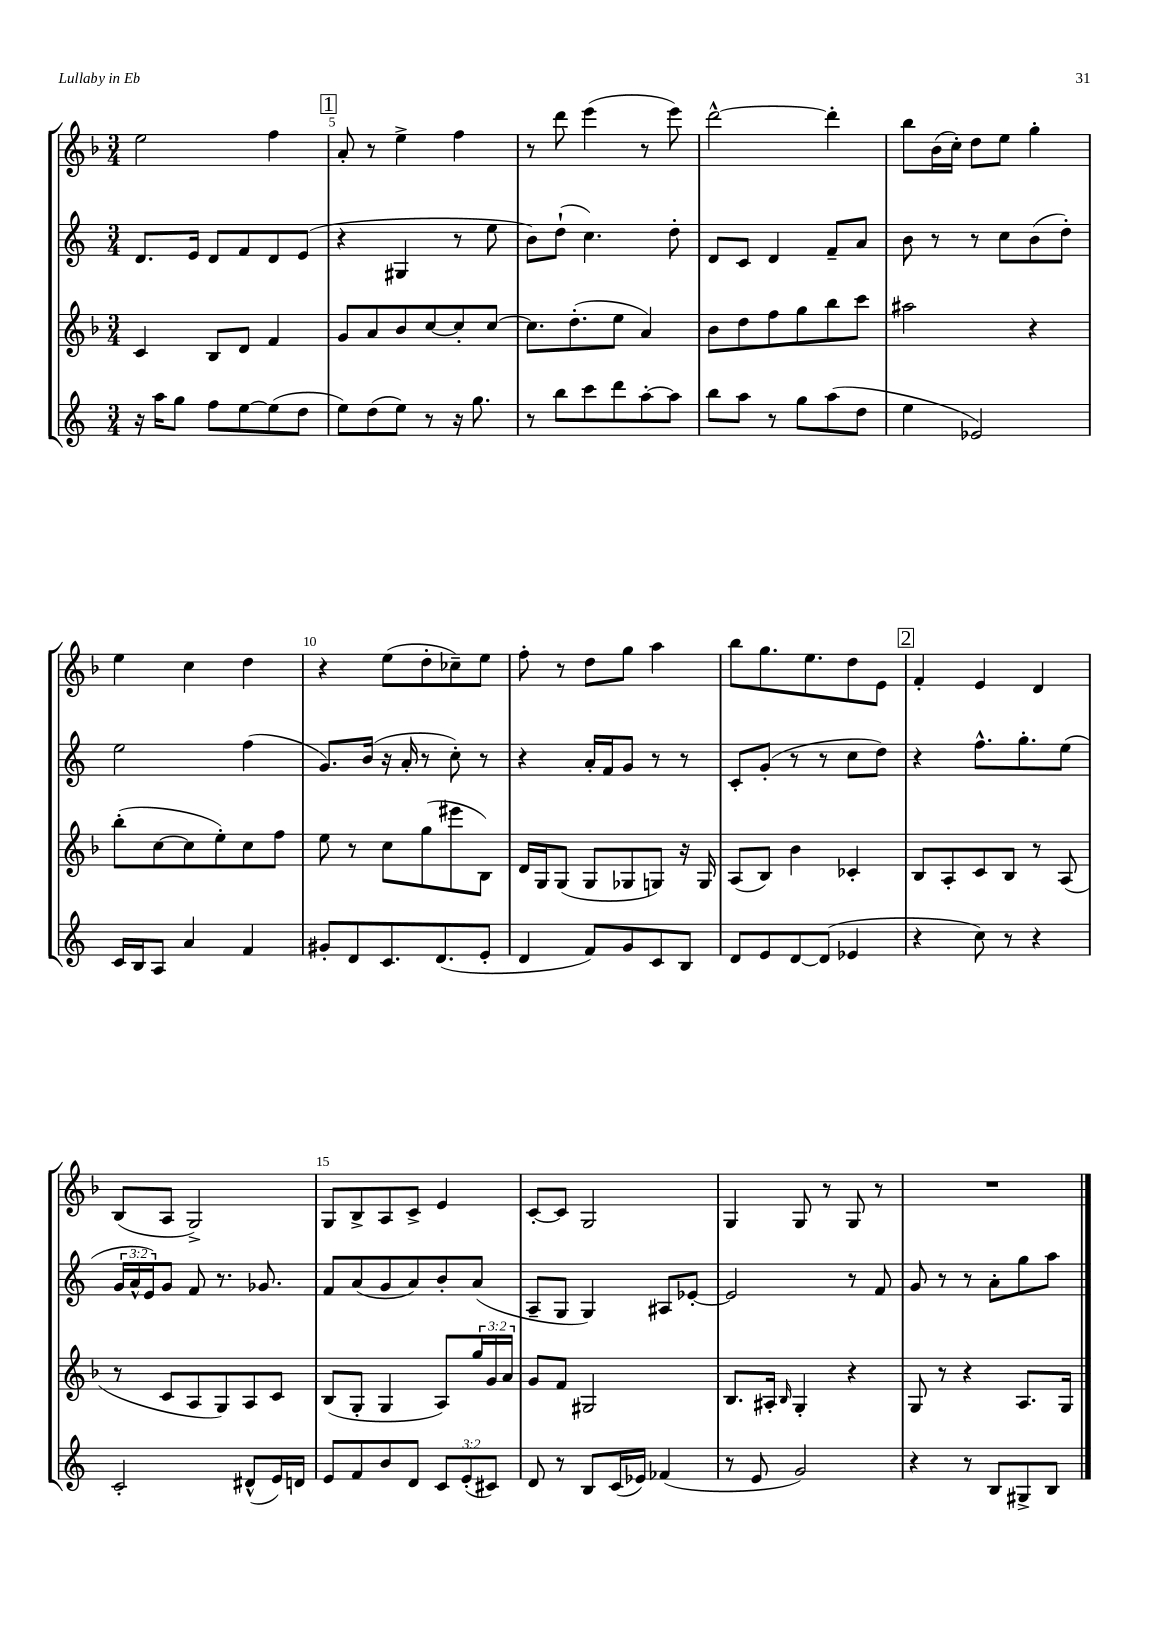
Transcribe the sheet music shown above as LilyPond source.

<<
\new StaffGroup <<
\new Staff = "s0" {
    \clef treble \key f \major \numericTimeSignature \time 3/4
    e''2 f''4 |
    \mark \markup { \box "1" } a'8-. r8 e''4-> f''4 |
    r8 d'''8 e'''4( r8 e'''8) |
    d'''2~-^ d'''4-. |
    bes''8 bes'16( c''16-.) d''8 e''8 g''4-. |
    e''4 c''4 d''4 |
    r4 e''8( d''8-. ces''8--) e''8 |
    f''8-. r8 d''8 g''8 a''4 |
    bes''8 g''8. e''8. d''8 e'8 |
    \mark \markup { \box "2" } f'4-. e'4 d'4 |
    bes8( a8 g2->) |
    g8 bes8-> a8 c'8-> e'4 |
    c'8~-. c'8 g2 |
    g4 g8 r8 g8 r8 |
    R2. \bar "|." |
}
\new Staff = "s1" {
    \clef treble \key c \major \numericTimeSignature \time 3/4 \override Staff.TupletNumber.text = #tuplet-number::calc-fraction-text
    d'8. e'16 d'8 f'8 d'8 e'8( |
    \mark \markup { \box "1" } r4 gis4 r8 e''8 |
    b'8) d''8-!( c''4.) d''8-. |
    d'8 c'8 d'4 f'8-- a'8 |
    b'8 r8 r8 c''8 b'8( d''8-.) |
    e''2 f''4( |
    g'8.) b'16( r16 a'16-. r8 c''8-.) r8 |
    r4 a'16-. f'16 g'8 r8 r8 |
    c'8-. g'8-.( r8 r8 c''8 d''8) |
    \mark \markup { \box "2" } r4 f''8.-^ g''8.-. e''8( |
    \tuplet 3/2 { g'16 a'16-^ e'16) } g'8 f'8 r8. ges'8. |
    f'8 a'8( g'8 a'8) b'8-. a'8( |
    a8-- g8 g4) ais8 ees'8~-. |
    ees'2 r8 f'8 |
    g'8 r8 r8 a'8-. g''8 a''8 \bar "|." |
}
\new Staff = "s2" {
    \clef treble \key f \major \numericTimeSignature \time 3/4 \override Staff.TupletNumber.text = #tuplet-number::calc-fraction-text
    c'4 bes8 d'8 f'4 |
    \mark \markup { \box "1" } g'8 a'8 bes'8 c''8~ c''8-. c''8~ |
    c''8. d''8.-.( e''8 a'4) |
    bes'8 d''8 f''8 g''8 bes''8 c'''8 |
    ais''2 r4 |
    bes''8-.( c''8~ c''8 e''8-.) c''8 f''8 |
    e''8 r8 c''8 g''8( eis'''8 bes8) |
    d'16 g16 g8( g8 ges8 g8) r16 g16 |
    a8( bes8) bes'4 ces'4-. |
    \mark \markup { \box "2" } bes8 a8-. c'8 bes8 r8 a8( |
    r8 c'8 a8 g8) a8 c'8 |
    bes8( g8-. g4 a8) \tuplet 3/2 { g''16 g'16 a'16 } |
    g'8 f'8 gis2 |
    bes8. ais16-. \grace { bes16 } g4-. r4 |
    g8 r8 r4 a8. g16 \bar "|." |
}
\new Staff = "s3" {
    \clef treble \key c \major \numericTimeSignature \time 3/4 \override Staff.TupletNumber.text = #tuplet-number::calc-fraction-text
    r16 a''16 g''8 f''8 e''8~ e''8( d''8 |
    \mark \markup { \box "1" } e''8) d''8( e''8) r8 r16 g''8. |
    r8 b''8 c'''8 d'''8 a''8~-. a''8 |
    b''8 a''8 r8 g''8 a''8( d''8 |
    e''4 ees'2) |
    c'16 b16 a8 a'4 f'4 |
    gis'8-. d'8 c'8. d'8.( e'8-. |
    d'4 f'8) g'8 c'8 b8 |
    d'8 e'8 d'8~ d'8( ees'4 |
    \mark \markup { \box "2" } r4 c''8) r8 r4 |
    c'2-. dis'8-^( e'16) d'16 |
    e'8 f'8 b'8 d'8 \tuplet 3/2 { c'8 e'8-.( cis'8) } |
    d'8 r8 b8 c'16( ees'16) fes'4( |
    r8 e'8 g'2) |
    r4 r8 b8 gis8-> b8 \bar "|." |
}
>>
>>
\layout { \context { \Score currentBarNumber = #4 \override BarNumber.break-visibility = ##(#f #t #t) barNumberVisibility = #(every-nth-bar-number-visible 5) } }
